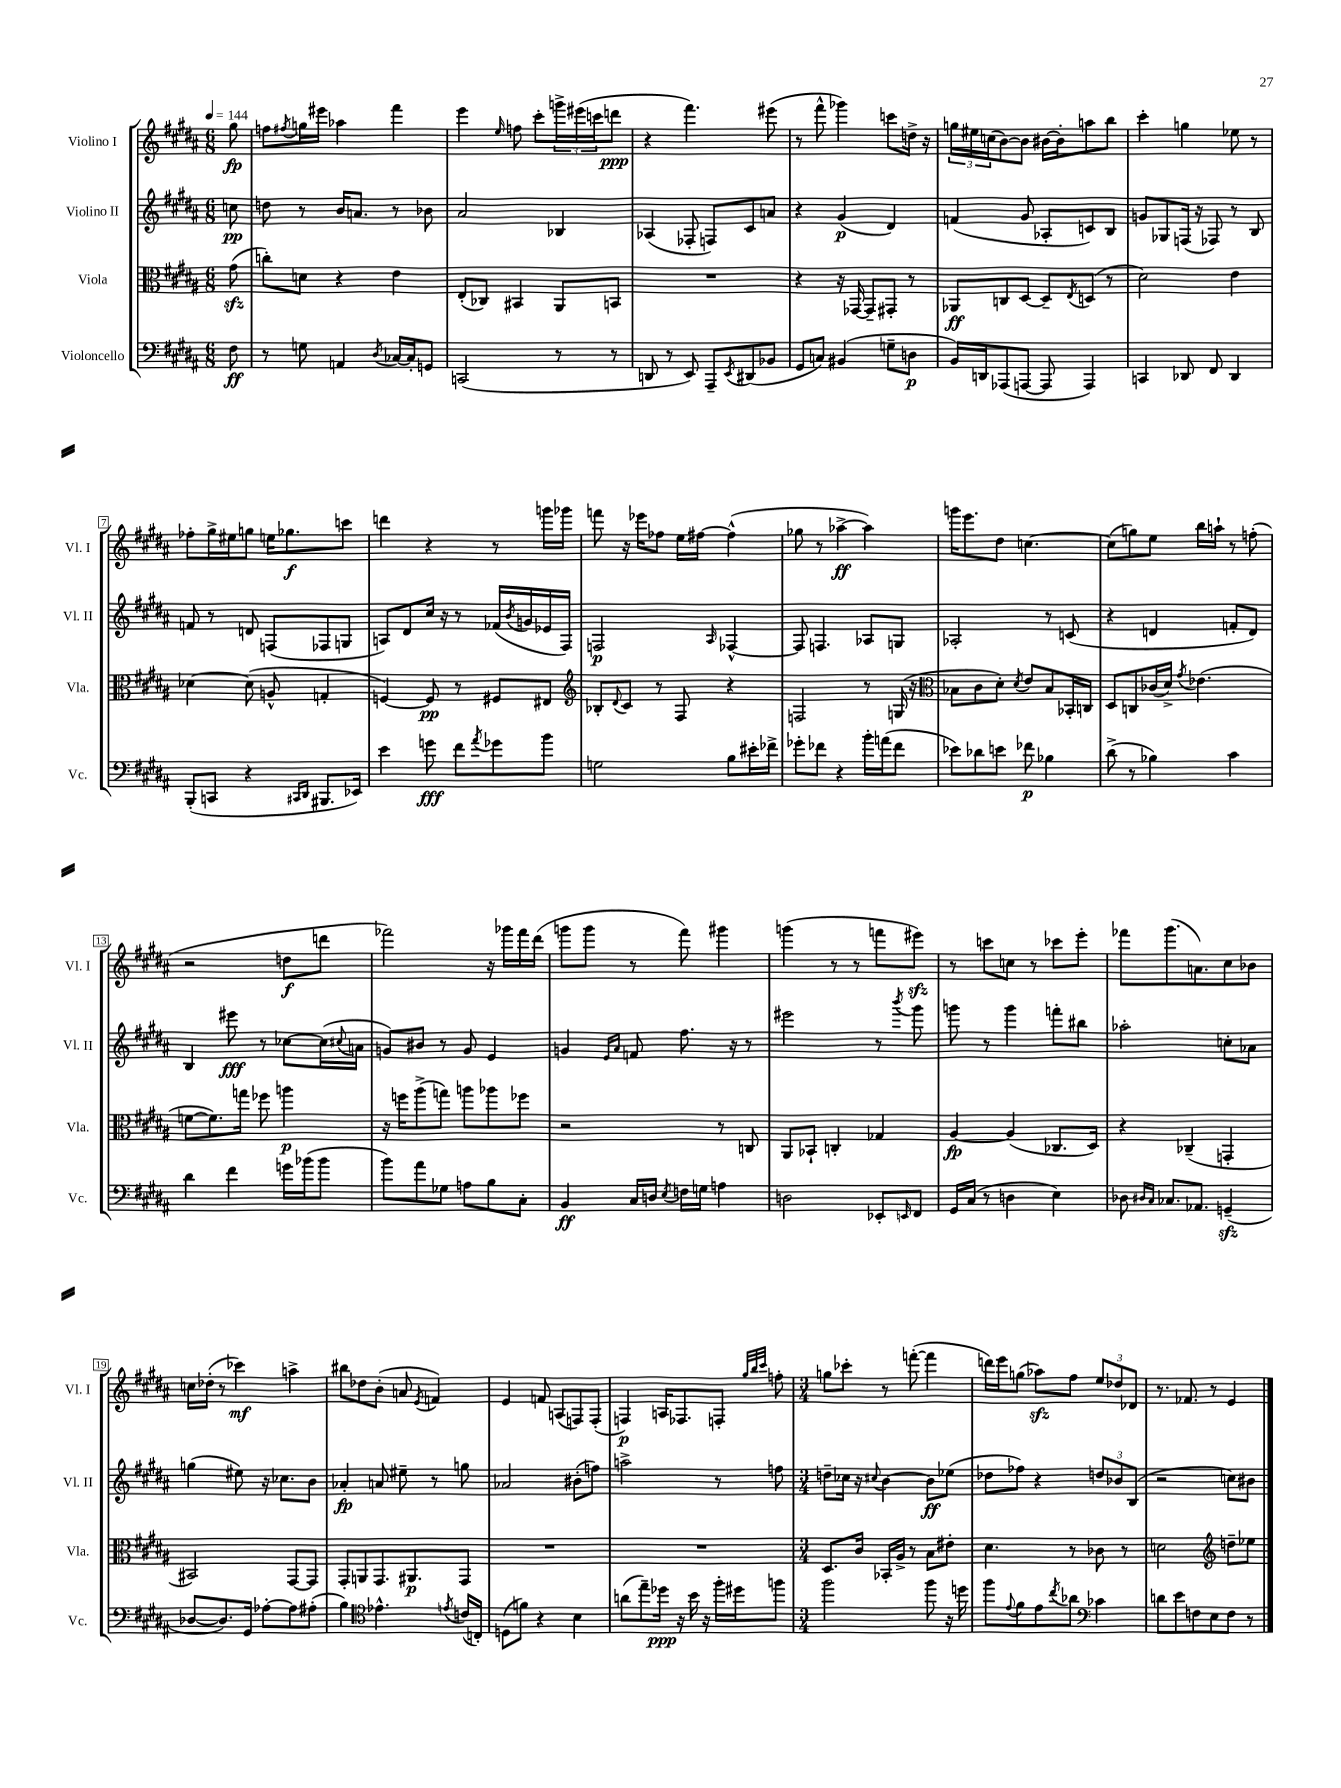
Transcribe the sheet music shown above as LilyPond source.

<<
\new StaffGroup <<
\new Staff = "s0" \with { instrumentName = "Violino I" shortInstrumentName = "Vl. I" } {
    \clef treble \key b \major \numericTimeSignature \time 6/8 \partial 8 \tempo 4 = 144
    gis''8\fp |
    f''8 \acciaccatura { fis''8 } g''16 eis'''16 aes''4 fis'''4 |
    e'''4 \grace { e''16 } f''8 cis'''8-. \tuplet 3/2 { g'''16-> eis'''16( c'''16 } d'''8\ppp |
    r4 fis'''4.) eis'''8( |
    r8 fis'''8-^ ges'''4) c'''8 d''16-> r16 |
    \tuplet 3/2 { g''16 eis''16 c''16( } b'8~) b'8 bis'16~ bis'16-. a''8 b''8 |
    cis'''4-. g''4 ees''8 r8 |
    fes''8-. gis''16-> eis''16 g''8 e''16 ges''8.\f c'''8 |
    d'''4 r4 r8 g'''16 ges'''16 |
    f'''8 r16 ees'''16 fes''8 e''16 fis''16~ fis''4-^( |
    ges''8 r8 aes''4~->\ff aes''4) |
    g'''16 e'''8. dis''8 c''4.~ |
    c''8( g''8) e''8 b''16 a''16-! r8 f''8-.( |
    r2 d''8\f d'''8 |
    fes'''2) r16 ges'''16 fes'''16 dis'''16( |
    g'''8 g'''8 r8 fis'''8) gis'''4 |
    g'''4( r8 r8 f'''8 eis'''8\sfz) |
    r8 c'''8 c''8 r8 ces'''8 e'''8-. |
    fes'''8 gis'''8.( a'8.) cis''8 bes'8 |
    c''16 des''16-.( r8 ces'''4\mf) a''4-> |
    bis''8 des''8 b'8-.( a'8 \acciaccatura { e'8 } f'4) |
    e'4 f'8 a8( f8) f8-.( |
    f4\p) a16 fes8. f8-. \grace { gis''32 b''32 cis'''32 } f''8-. |
    \numericTimeSignature \time 3/4 g''8 ces'''8-. r8 f'''8~-.( f'''4 |
    d'''16) e'''16 g''8( aes''8\sfz) fis''8 \tuplet 3/2 { e''8 des''8 des'8 } |
    r8. fes'8. r8 e'4 \bar "|." |
}
\new Staff = "s1" \with { instrumentName = "Violino II" shortInstrumentName = "Vl. II" } {
    \clef treble \key b \major \numericTimeSignature \time 6/8 \partial 8
    c''8\pp |
    d''8 r8 b'16 a'8. r8 bes'8 |
    ais'2 bes4 |
    aes4( fes8-. f8) cis'8 a'8 |
    r4 gis'4\p( dis'4) |
    f'4( gis'8 aes8-. c'8) b8 |
    g'8 ges8 f16( r16 fes8) r8 b8 |
    f'8 r8 d'8 f8( fes8 g8 |
    a8) dis'8 cis''16 r16 r8 fes'16( \acciaccatura { b'8 } g'16 ees'16 fis16) |
    f2\p \grace { ais16 } fes4~-^ |
    fes8 f4. aes8 g8 |
    aes2-. r8 c'8( |
    r4 d'4 f'8-. d'8) |
    b4 eis'''8\fff r8 ces''8~ ces''16( \appoggiatura { cis''8 } a'16 |
    g'8) bis'8 r8 g'8 e'4 |
    g'4 \grace { e'16 ais'16 } f'8 fis''8. r16 r8 |
    eis'''2 r8 \acciaccatura { b'''8 } gis'''8 |
    g'''8 r8 g'''4 f'''8-. bis''8 |
    aes''2-. c''8-. aes'8 |
    g''4( eis''8) r16 ces''8. b'8 |
    aes'4-.\fp a'8 eis''8-- r8 g''8 |
    aes'2 bis'8-.( f''8) |
    a''2-> r8 f''8 |
    \numericTimeSignature \time 3/4 d''8-- ces''16 r16 \appoggiatura { cis''8 } b'4~ b'8\ff ees''8( |
    des''8 fes''8) r4 \tuplet 3/2 { d''8 bes'8 b8( } |
    r2 c''8) bis'8 \bar "|." |
}
\new Staff = "s2" \with { instrumentName = "Viola" shortInstrumentName = "Vla." } {
    \clef alto \key b \major \numericTimeSignature \time 6/8 \partial 8
    gis'8\sfz( |
    c''8-.) d'8 r4 e'4 |
    e8-.( ces8) bis,4 ais,8 b,8 |
    R2. |
    r4 r16 ges,16~ ges,8-- gis,8-. r8 |
    aes,8\ff c8 dis8~ dis8-- \acciaccatura { e8 } d8( r8 |
    dis'2) e'4 |
    des'4~ des'8( a8-^ g4-. |
    f4~) f8\pp r8 fis8 eis8 |
    \clef treble bes8-. \appoggiatura { dis'8 } cis'8 r8 fis8 r4 |
    f2 r8 g16( r16 |
    \clef alto bes8 cis'8 dis'8-.) \acciaccatura { dis'8 } e'8 bes8 bes,16-. c16 |
    dis8 c8 ces'16( dis'16->) \acciaccatura { gis'8 } ees'4.( |
    f'8~ f'8.) g''16 fes''8 a''4\p |
    r16 f''16 ais''8->( g''8) a''8 aes''8 fes''8 |
    r2 r8 c8 |
    ais,8 bes,8-! c4-. ges4 |
    ais4~\fp ais4( ces8. dis16) |
    r4 ces4--( g,4-. |
    bis,2) gis,8~ gis,8 |
    gis,8-. a,8 gis,8. ais,8.\p gis,8 |
    R2. |
    R2. |
    \numericTimeSignature \time 3/4 dis8. cis'16 bes,16-. ais16-> r8 b8 eis'8-. |
    dis'4. r8 ces'8 r8 |
    d'2 \clef treble d''8-- ees''8 \bar "|." |
}
\new Staff = "s3" \with { instrumentName = "Violoncello" shortInstrumentName = "Vc." } {
    \clef bass \key b \major \numericTimeSignature \time 6/8 \partial 8
    fis8\ff |
    r8 g8 a,4 \acciaccatura { dis8 } ces16~ ces16-. g,8 |
    c,2( r8 r8 |
    d,8 r8 e,8) ais,,8-- \acciaccatura { e,8 } dis,8( bes,8 |
    gis,8 c8) bis,4( g8-- d8\p |
    b,16) d,16 aes,,8( a,,8~ a,,8 a,,4) |
    c,4 des,8 fis,8 des,4 |
    b,,8-.( c,8 r4 \grace { cis,16 dis,16 } bis,,8. ees,16) |
    e'4 g'8\fff fis'8 \acciaccatura { ais'8 } ges'8 b'8 |
    g2 b8 eis'16-. fes'16-> |
    ges'8-. fes'8 r4 b'16-. a'16( fes'8 |
    ees'8) des'8 e'8 fes'8\p bes4 |
    dis'8->( r8 bes4) cis'4 |
    dis'4 fis'4 g'16 bes'16( bes'8 |
    b'8) ais'8 ges8 a8 b8 cis8-. |
    b,4\ff cis16 d16 \acciaccatura { e8 } f16 g16 a4 |
    d2 ees,8-. \grace { e,16 } fis,8 |
    gis,16 cis16( r8 d4 e4) |
    des8 \grace { dis16 cis16 } ces8. aes,8. g,4--\sfz( |
    des8~ des8.) gis,16 aes8~-. aes8 ais8-.( |
    b4) \clef tenor ees'4.-^ \acciaccatura { e'8 } c'16( c16-.) |
    d8( f'8) r4 b4 |
    a'8( e''8--) des''16\ppp r16 b'16 r16 fis''16-. dis''16 f''8 |
    \numericTimeSignature \time 3/4 fis''2 fis''8 r16 d''16 |
    fis''8 \appoggiatura { e'8 } fis'8 e'8 \acciaccatura { cis''8 } aes'8 \clef bass ces'4 |
    d'8 e'8 f8 e8 f8 r8 \bar "|." |
}
>>
>>
\layout { \context { \Score \override BarNumber.stencil = #(make-stencil-boxer 0.1 0.3 ly:text-interface::print) } }
